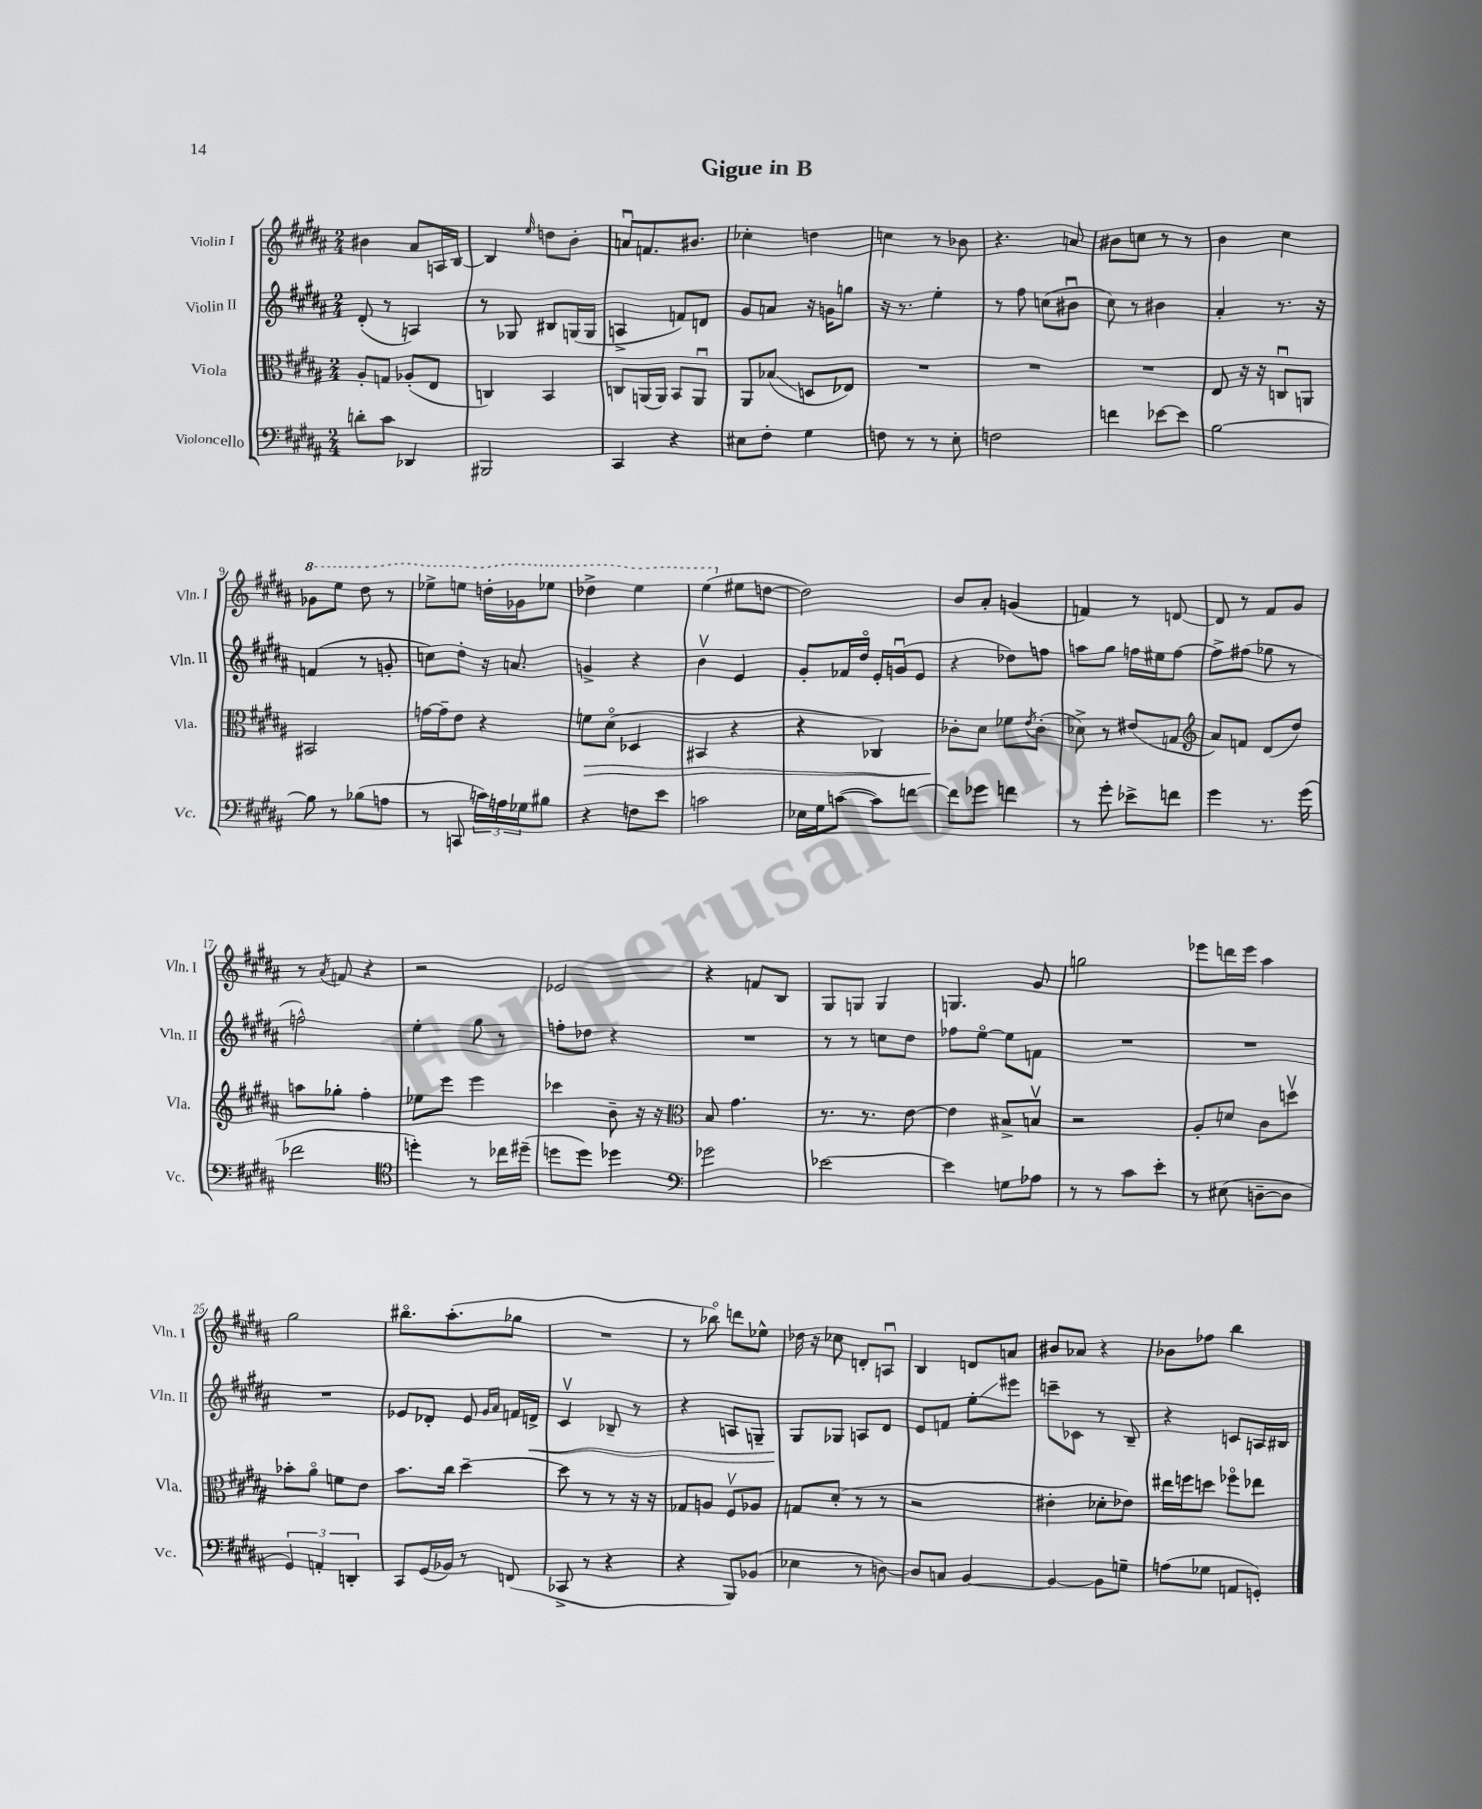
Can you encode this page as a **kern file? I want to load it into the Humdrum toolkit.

**kern	**kern	**kern	**kern
*staff4	*staff3	*staff2	*staff1
*clefF4	*clefC3	*clefG2	*clefG2
*k[f#c#g#d#a#]	*k[f#c#g#d#a#]	*k[f#c#g#d#a#]	*k[f#c#g#d#a#]
*M2/4	*M2/4	*M2/4	*M2/4
8d'	8A#'	(8d#'	4b#
8c#	8G	8r	.
4DD-	(8A-'	4A)	8a#
.	8E	.	16A
.	.	.	[16B
=	=	=	=
2BBB#	4C)	8r	4B]
.	.	8G-	.
.	.	.	16qqee
.	4BB	8B#	8dd
.	.	(16G	8b'
.	.	16G	.
=	=	=	=
4CC#	8C	4A^	8au
.	(16AA	.	8.f
.	16AA)	.	.
4r	8BB	8f)	.
.	.	.	8.b#
.	8AAu	8d	.
=	=	=	=
8E#	8AA#	8g#	4cc-'
8F#'	(8B-	8a	.
4G#	8D	16r	4dd
.	.	16g	.
.	8E-)	8gg	.
=	=	=	=
8F	2r	16r	4cc
.	.	8.r	.
8r	.	.	.
8r	.	4ee'	8r
8E'	.	.	8b-
=	=	=	=
2F	2r	8r	4.r
.	.	8ff#	.
.	.	(8cc	.
.	.	8b#u	8a
=	=	=	=
4f	2r	8cc#)	8b#
.	.	8r	8cc
[8e-	.	4b#	8r
8e-]	.	.	8r
=	=	=	=
[2B	8E	4a#'	4b
.	16r	.	.
.	16r	.	.
.	8Cu	8.r	4cc#
.	8AA	.	.
.	.	16r	.
=	=	=	=
8B]	2BB#	(4f	8gg-
8r	.	.	8eee
(8B-	.	8r	8ddd#
8A	.	8g'	8r
=	=	=	=
8r	[16g	8cc)	8eee-^
.	16g~]	.	.
8CC	8e	8dd#'	8eee
24c)	4r	16r	16ddd'
24A	.	.	.
.	.	8.a	16gg-
24G-	.	.	.
8B#	.	.	8eee-
=	=	=	=
4r	8f	4g^	4ddd-^
.	(8d#o	.	.
8F	4D-	4r	4eee
8e	.	.	.
=	=	=	=
2c	4BB#	4bv	(4eee
.	4r	4e	8ee#
.	.	.	[8dd
=	=	=	=
16E-	4r	8g#'	2dd])
16G#	.	.	.
([8c	.	16f-	.
.	.	16dd#o	.
8c])	4C-)	16e'	.
.	.	(16gu	.
[8f	.	8e	.
=	=	=	=
8f]	8c-'	4r	8b
8g-	8d#	.	8a#'
4f	8f-	8dd-)	(4g
.	8qe	.	.
.	(8c-'	8ff	.
=	=	=	=
8r	8d-^)	8aa	4f)
8g#'	8r	8gg#	.
8e-^	(8e#	16ff	8r
.	.	16ee#	.
8f	8G	[8ff	[8d
=	=	=	=
*	*clefG2	*	*
4g#	8a#)	8ff^]	8d]
.	8f	(8ff#	8r
8.r	(8d#	8gg-	8f#
.	8dd#)	8r	8g#
(16g#	.	.	.
=	=	=	=
2f-	8aa	2ff^^)	8r
.	.	.	8qa#
.	8gg-'	.	8f
.	4ff#'	.	4r
=	=	=	=
*clefC4	*	*	*
4dd')	8ee-	4ee'	2r
.	8eee	.	.
8r	4eee	8gg#	.
16cc-	.	8r	.
(16dd#~	.	.	.
=	=	=	=
8dd	4ccc-	8ff'	2e-
8dd)	.	8dd-	.
4dd-	8b~	4r	.
.	16r	.	.
.	16r	.	.
=	=	=	=
*clefF4	*clefC3	*	*
2g-	8B	2r	4r
.	4.g#	.	.
.	.	.	8f
.	.	.	8B
=	=	=	=
[2e-	8.r	8r	8G#
.	.	8r	8G
.	8.r	.	.
.	.	8cc	4G
.	[8e	8dd#	.
=	=	=	=
4e-]	4e]	8ff-	4.G
.	.	[8eeo	.
8G	8B#^	8ee]	.
8A-	8Bv	8f	8g#
=	=	=	=
8r	2r	2r	2gg
8r	.	.	.
8c#	.	.	.
8e'	.	.	.
=	=	=	=
8r	8A#'	2r	8eee-
(8E#	8d	.	16ddd
.	.	.	16eee-
[8D~	8c#	.	4aa#
8D]	8ddv	.	.
=	=	=	=
6GG#)	8b-'	2r	2gg#
.	8a#o	.	.
6AA'	.	.	.
.	8f	.	.
6DD'	.	.	.
.	8e	.	.
=	=	=	=
8CC#	8.b	8e-	8.bb#o
(16GG#	.	8d-'	.
16BB-)	16cc#	.	(8.aa#'
8r	[4dd#~	8e-	.
.	.	16qqg#	.
.	.	16qqa#	.
(8FF	.	16f	8gg-
.	.	16d^	.
=	=	=	=
8CC-^	8dd#]	4c#v	2r
8r	8r	.	.
4r	8r	8B-~	.
.	16r	8r	.
.	16r	.	.
=	=	=	=
4r	8G-	4r	8r
.	8A	.	8bb-o)
8BBB)	8F#v	8A	8ddd
(8BB-	8A-	8G~	8ee-^^
=	=	=	=
4E-	8G	8G#	16dd-
.	.	.	16r
.	(8d#'	8G-	8cc-
8r	8r	8A	8d'
[8D)	8r	8d#	8Au
=	=	=	=
8D]	2r	8e	4B
8C	.	8f	.
[4BB	.	8ee'	8d
.	.	8eee#	8a
=	=	=	=
4BB_	4e#'	8ccc~	8b#
.	.	8c-	8a-
8BB]	8d-'	8r	4r
8G~	8e-)	8B~	.
=	=	=	=
(8A	16ee#	4r	8b-
.	16ff	.	.
8G-	8dd	.	8ff-
8AA	8ff-o	8c	4bb
8GG')	8ee-	16A	.
.	.	16B#	.
==	==	==	==
*-	*-	*-	*-
